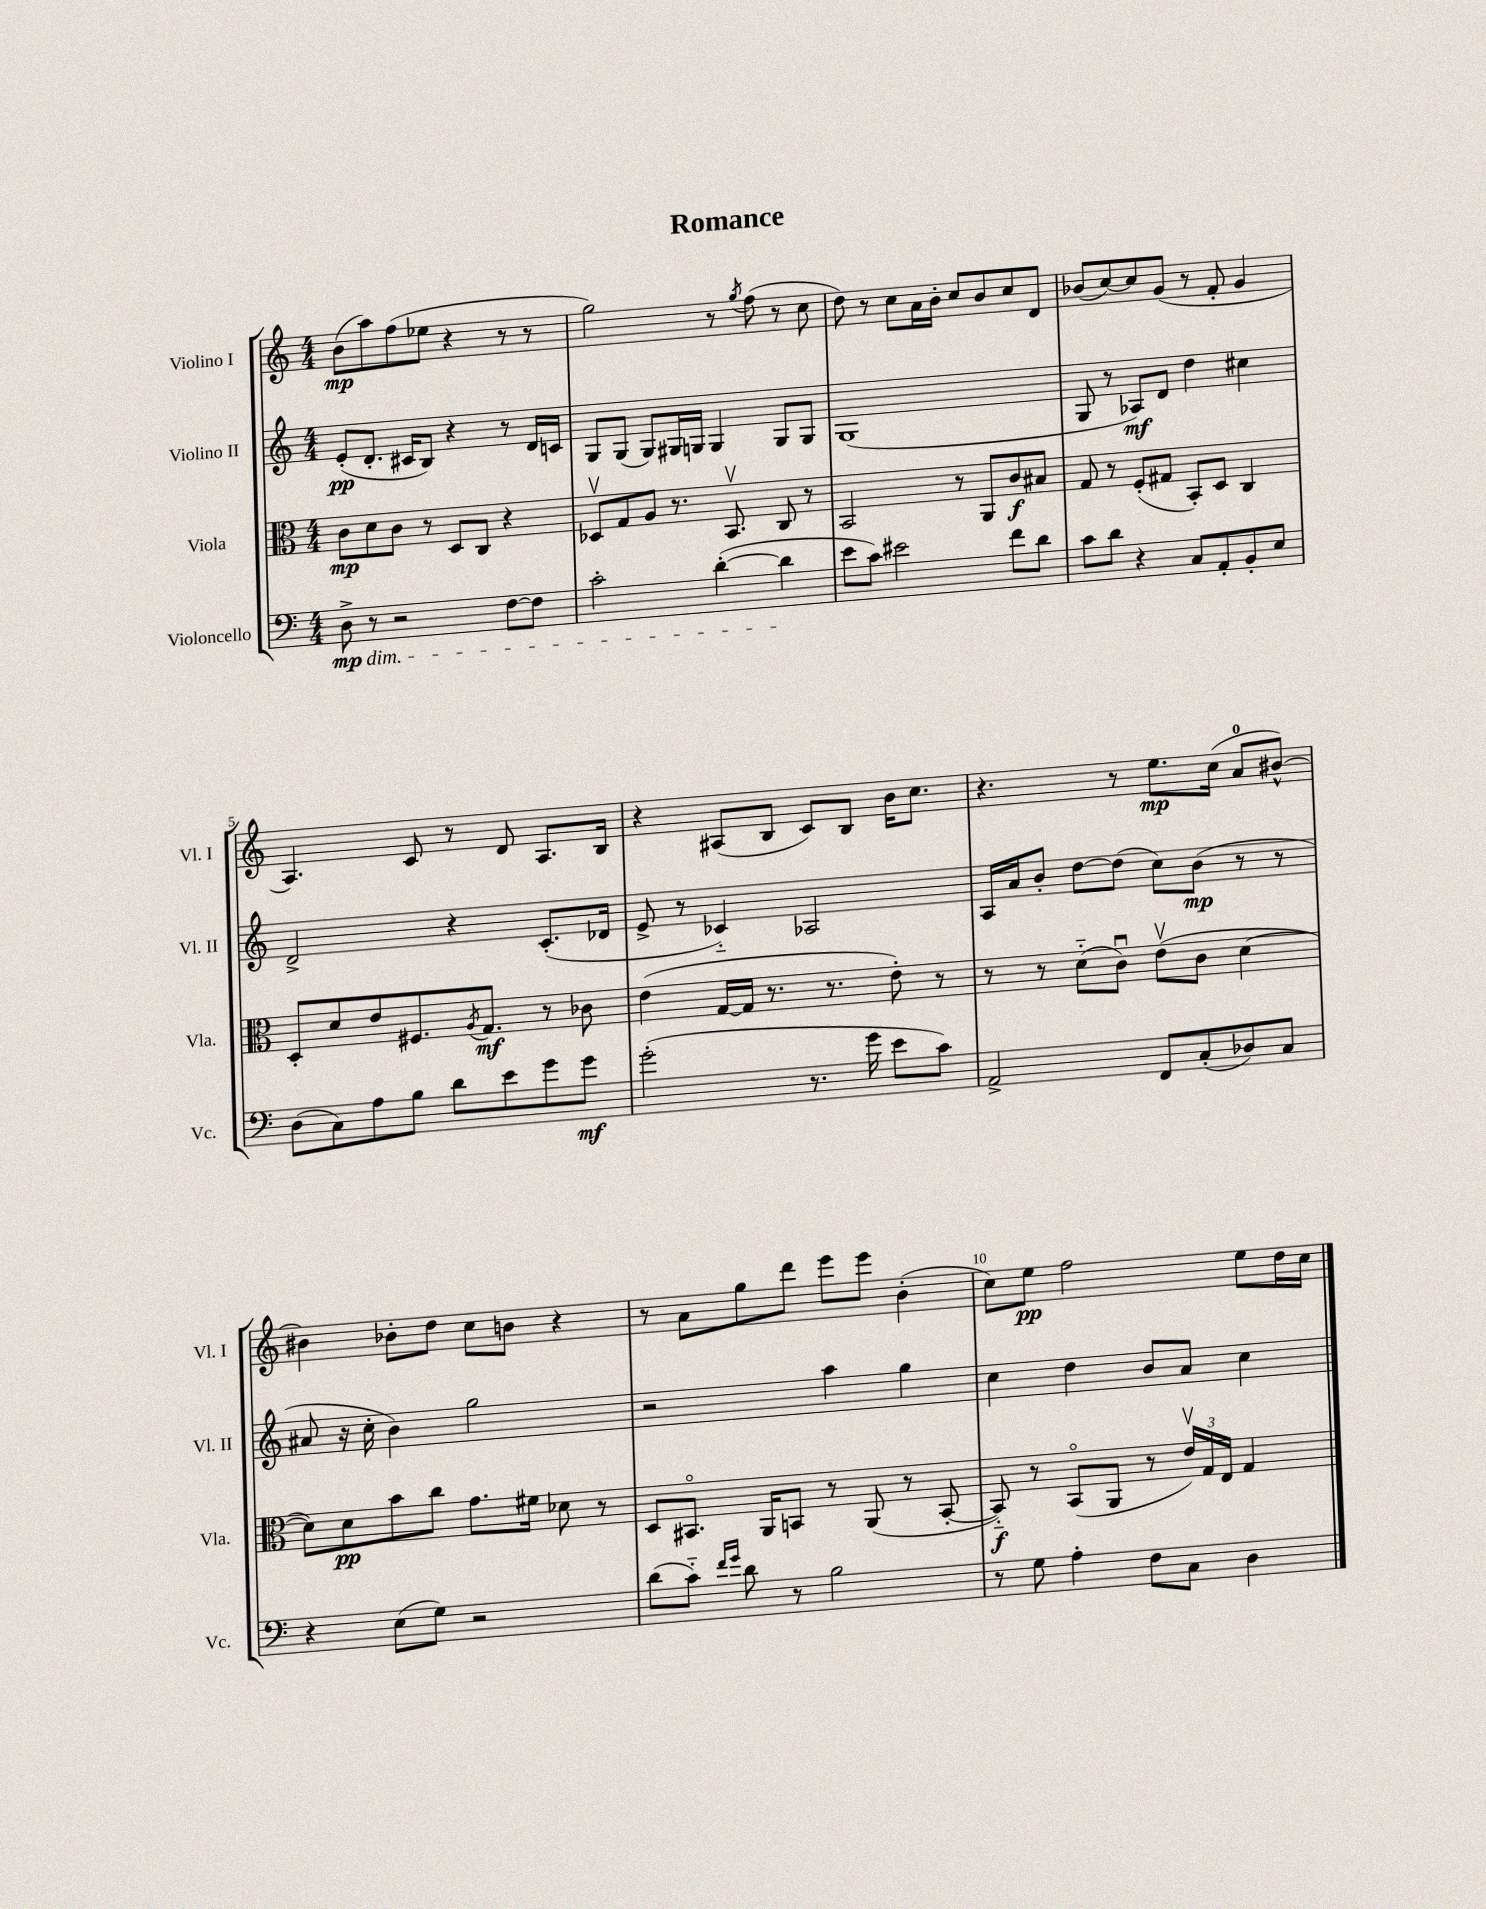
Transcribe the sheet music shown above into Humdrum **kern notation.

**kern	**kern	**kern	**kern
*staff4	*staff3	*staff2	*staff1
*clefF4	*clefC3	*clefG2	*clefG2
*k[]	*k[]	*k[]	*k[]
*M4/4	*M4/4	*M4/4	*M4/4
8D^\	8c\L	(8e'/L	(8b\L
8r	8d\	8.d'/J	8aa\)
2r	8c\J	.	(8ff\
.	.	16c#/LK	.
.	8r	8B/J)	8ee-\J
.	8D/L	4r	4r
.	8C/J	.	.
[8F\L	4r	8r	8r
8F\]J	.	16d/LL	8r
.	.	16c/JJ	.
=	=	=	=
2c'\	8D-v/L	8G/L	2gg\)
.	8G/	(8G/J	.
.	8A/J	8G/L)	.
.	8.r	16G#/L	.
.	.	16G/JJ	.
([4d'\	.	4G/	8r
.	8.BBv/	.	.
.	.	.	8qgg/
.	.	.	(8ff\
4d\]	8C/	8G/L	8r
.	8r	8G/J	8cc\
=	=	=	=
8e\L	2BB/	(1G	8dd\)
8c\J)	.	.	8r
2e#\	.	.	8cc\L
.	.	.	16a\L
.	.	.	16b'\JJ
.	8r	.	8cc/L
.	8AA/L	.	8b/
8f\L	8c/	.	8cc/
8d\J	8B#/J	.	8d/J
=	=	=	=
8c\L	8G/	8G/	(8b-/L
8d\J	8r	8r	[8cc/)
4r	(8F'/L	8A-/L)	8cc/]
.	8G#/J	8d/J	(8g/J
8C/L	8BB'/L)	4dd\	8r
8AA'/	8D/J	.	8f'/
8BB'/	4C/	4cc#\	4g/
8E/J	.	.	.
=	=	=	=
(8D\L	8D'/L	2d^/	4.A/)
8C\)	8d/	.	.
8A\	8e/	.	.
8B\J	8.F#/	.	8c/
8d\L	.	4r	8r
.	8qA/	.	.
.	8.G/J	.	.
8e\	.	.	8d/
8g\	8r	(8.c'/L	8.A/L
8g\J	8c-\	.	.
.	.	16d-/Jk	16B/Jk
=	=	=	=
(2g'\	(4e\	8e^/	4r
.	.	8r	.
.	[16G/LL	4c-'~/)	(8A#/L
.	16G/]JJ	.	.
.	8.r	.	8B/J
8.r	.	2A-/	8c/L)
.	8.r	.	.
.	.	.	8B/J
16g\	.	.	.
8e\L	8e'\)	.	16b\LK
.	.	.	8.cc\J
8c\J)	8r	.	.
=	=	=	=
2AA^/	8r	16A/LL	4.r
.	.	16a/J	.
.	8r	8b'/J	.
.	(8d'~\L	[8dd\L	.
.	8cu\J)	(8dd\]J	8r
8FF/L	(8ev\L	8cc\L)	8.ee\L
(8C'/	8c\J	(8b\J	.
.	.	.	(16cc\Jk
8D-/)	[4d\	8r	8a/L
8C/J	.	8r	[8b#^^/J)
=	=	=	=
4r	8d\]L)	8a#/	4b#\]
.	8d\	16r	.
.	.	16cc'\	.
(8E\L	8b\	4b\)	8b-'\L
8G\J)	8cc\J	.	8dd\J
2r	8.g\L	2gg\	8cc\L
.	.	.	8b\J
.	16f#\Jk	.	.
.	8d-\	.	4r
.	8r	.	.
=	=	=	=
(8d\L	8D/L	2r	8r
8c'~\J)	8.BB#o/J	.	8a\L
16qqf/LL	.	.	.
16qqg/JJ	.	.	.
8d\	.	.	8gg\
.	16AA/LK	.	.
8r	8BB/J	.	8ddd\J
2B\	8r	4aa\	8eee\L
.	(8AA/	.	8eee\J
.	8r	4gg\	(4b'\
.	[8BB'/	.	.
=	=	=	=
8r	8BB'~/])	4cc\	8cc\L)
8G\	8r	.	8ee\J
4A'\	(8BBo/L	4dd\	2ff\
.	8AA/J	.	.
8F\L	8r	8b/L	.
8C\J	24ev/LL)	8a/J	.
.	24G/	.	.
.	24E/JJ	.	.
4D\	4G/	4cc\	8ee\L
.	.	.	16dd\L
.	.	.	16cc\JJ
==	==	==	==
*-	*-	*-	*-
